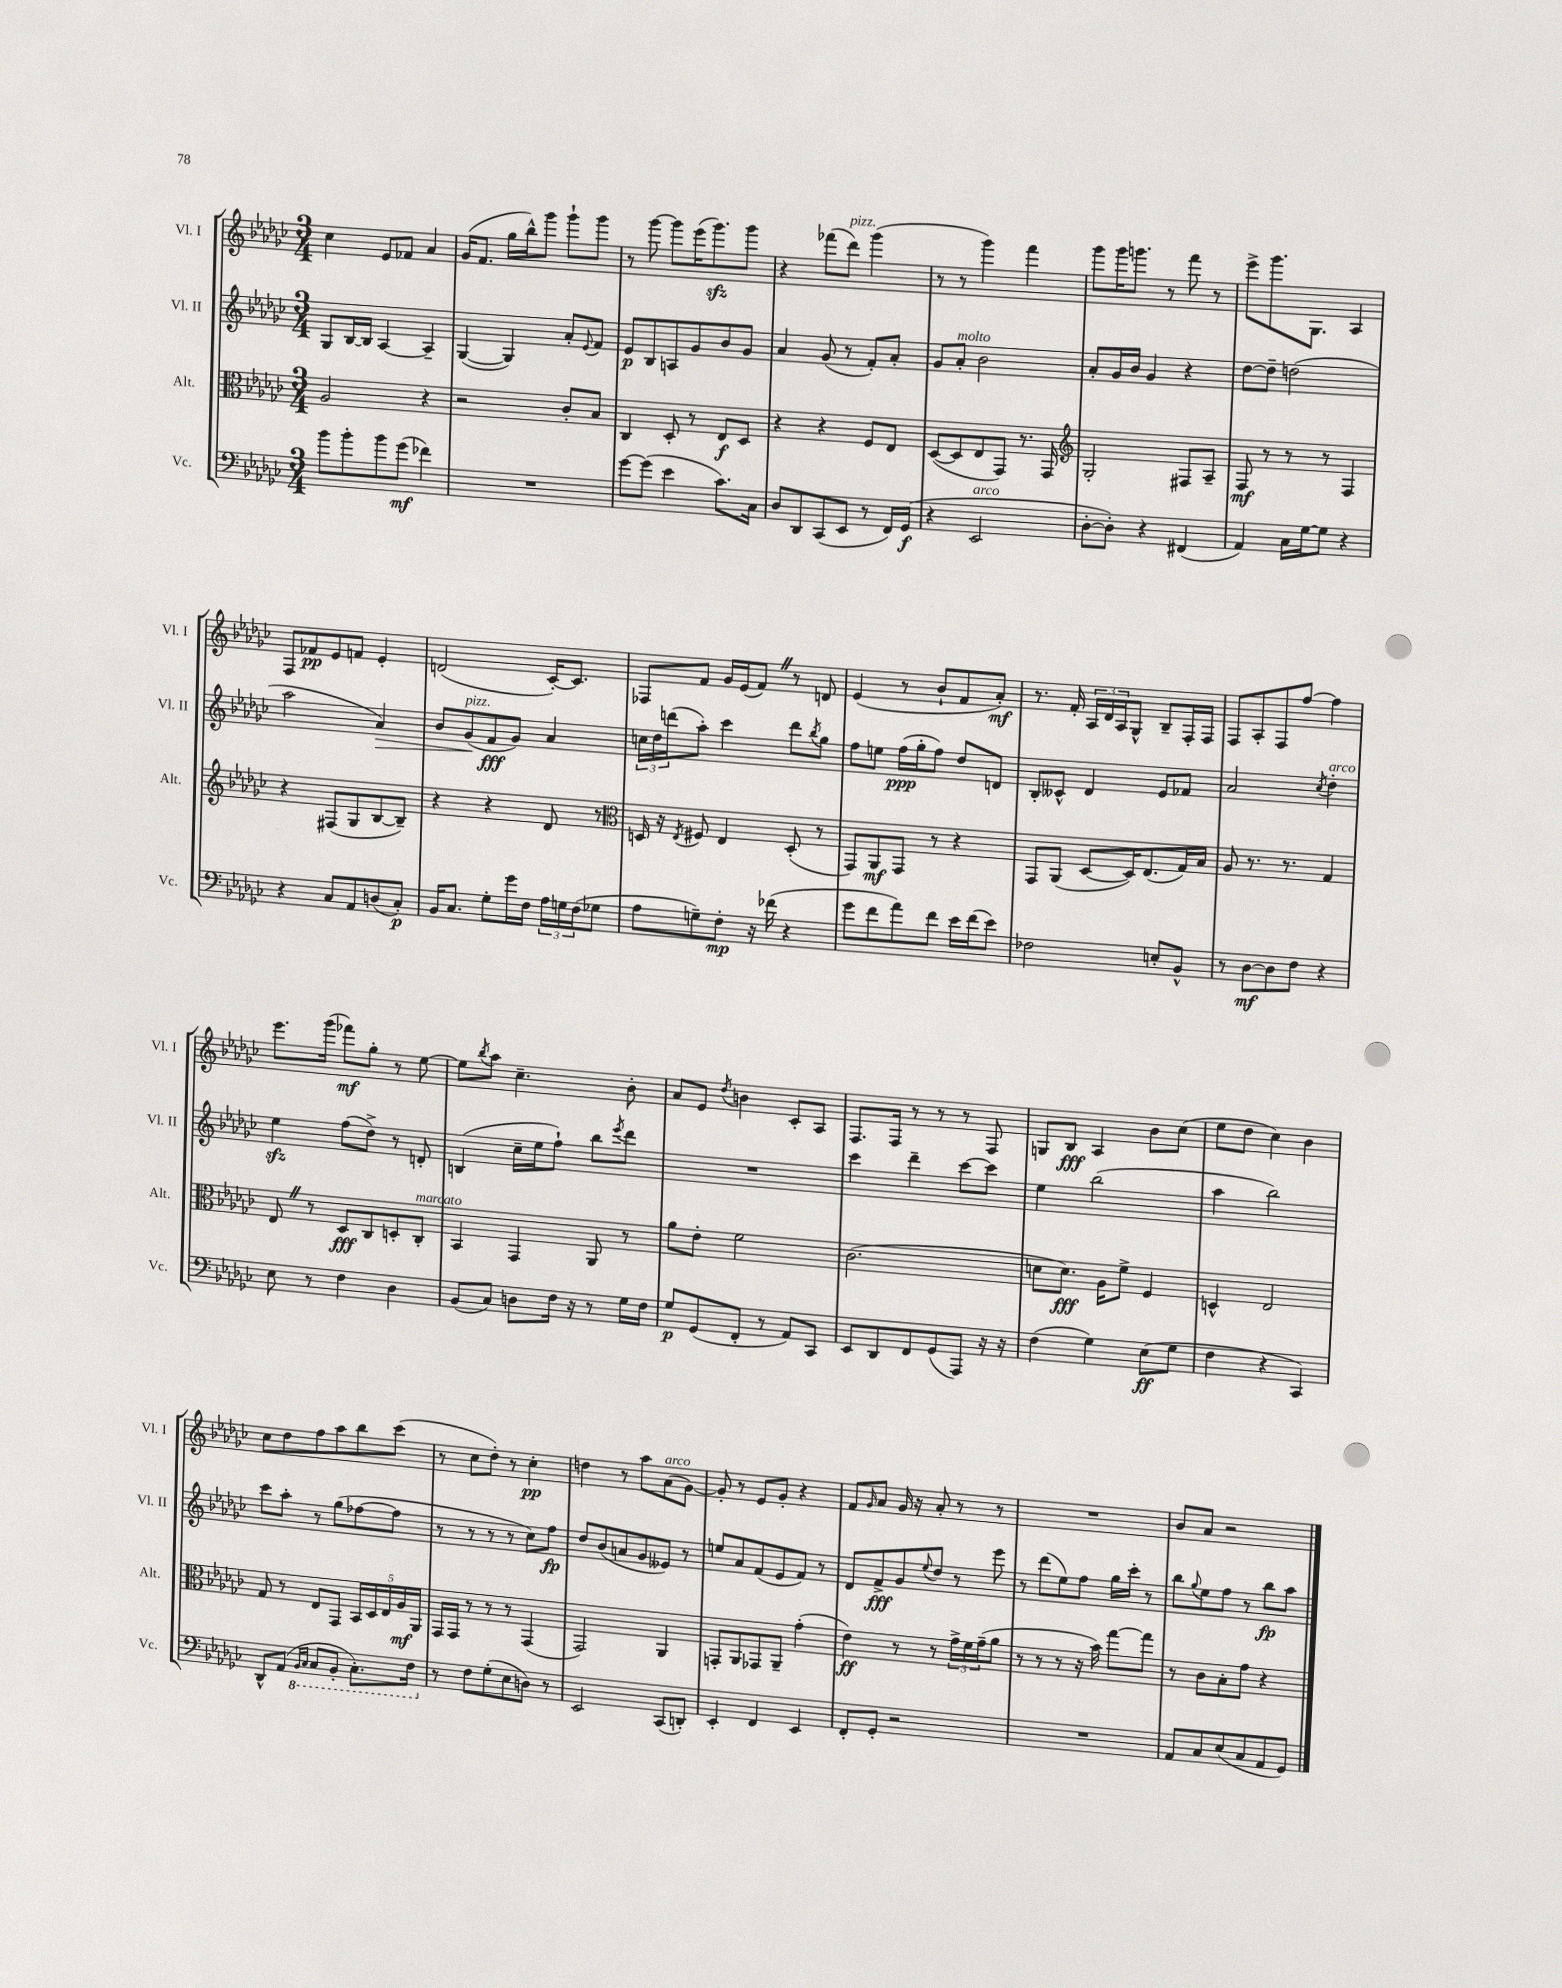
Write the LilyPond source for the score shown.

<<
\new StaffGroup <<
\new Staff = "s0" \with { instrumentName = "Vl. I" shortInstrumentName = "Vl. I" } {
    \clef treble \key ges \major \numericTimeSignature \time 3/4
    ces''4 ees'8 fes'8 aes'4 |
    ges'16( f'8. ges''16 bes''16-^) ges'''8 ges'''8-! ges'''8 |
    r8 ges'''8~ ges'''8 ees'''16( ges'''8.\sfz) ges'''8 |
    r4 fes'''8( des'''8^\markup { \italic "pizz." }) ges'''4( |
    r8 r8 ges'''4) f'''4 |
    ges'''8 ges'''16 g'''8. r8 f'''8 r8 |
    ees'''8-> ges'''8. ges8. aes4 |
    f8 fes'8\pp ees'8 f'8 ees'4-. |
    d'2( ces'16~-.) ces'8. |
    fes8 f'8 ges'16 ees'16( f'8) \once \override BreathingSign.text = \markup { \musicglyph "scripts.caesura.straight" } \breathe r8 d'8 |
    ees'4( r8 bes'8-! f'8 aes'8-.\mf) |
    r8. f'16-. \tuplet 3/2 { aes16 des'16 aes16 } ges8-^ bes8-- f16-. f16 |
    f8 aes8-. f8 f''8~ f''4 |
    ees'''8. ges'''16( fes'''8\mf) ges''8-. r8 ees''8~ |
    ees''8 \acciaccatura { bes''8 } aes''8 ces''4.-- bes'8-. |
    aes'8 ees'8 \acciaccatura { des''8 } b'4 ces'8-. aes8 |
    f8. f16 r8 r8 r8 f8 |
    g8 bes8\fff aes4 bes'8 ces''8( |
    ees''8 des''8 ces''4) bes'4 |
    ces''8 des''8 f''8 aes''8 bes''8 ces'''8( |
    r8 ces''8 des''8-.) r8 ces''4-.\pp |
    d''4 r8 aes''8 aes'8^\markup { \italic "arco" }( ges'8~) |
    ges'8-. r8 ees'8 ges'8-. r4 |
    f'8 \grace { ges'16 } aes'8 ges'16 r16 aes'8-. r8 r8 |
    R2. |
    bes'8 aes'8 r2 \bar "|." |
}
\new Staff = "s1" \with { instrumentName = "Vl. II" shortInstrumentName = "Vl. II" } {
    \clef treble \key ges \major \numericTimeSignature \time 3/4
    ges8 bes16~ bes16 aes4~ aes4-- |
    ges4~( ges4) aes'8-. \appoggiatura { ees'8 } f'8 |
    ees'8\p bes8 a8 ges'8 bes'8 ges'8 |
    aes'4 ges'8( r8 f'8-.) aes'8-. |
    ges'8 aes'8-.^\markup { \italic "molto" } bes'2 |
    aes'8-. ges'16 bes'16 ges'4 r4 |
    des''8~ des''8-- d''2( |
    aes''2 aes'4\>) |
    bes'8 ges'8\!^\markup { \italic "pizz." }( f'8\fff ges'8) aes'4 |
    \tuplet 3/2 { c''16 des''16 d'''16( } aes''8-.) ces'''4 d'''8 \acciaccatura { bes''8 } ges''8 |
    f''8 e''8 f''16\ppp( ges''16-. f''8) des''8 d'8 |
    bes8-. ceses'8-^ des'4 ees'8 fes'8 |
    aes'2 \acciaccatura { ces''8 } des''4-.^\markup { \italic "arco" } |
    ees''4\sfz f''8( des''8->) r8 d'8-. |
    b4( ces''16-- ees''16 f''8-!) bes''8 \acciaccatura { ees'''8 } des'''8 |
    R2. |
    ces'''4 des'''4-- ces'''8~ ces'''8 |
    ees''4 bes''2( |
    aes''4 bes''2) |
    ces'''8 aes''8-. r8 ges''8( fes''8~ fes''8 |
    r8 r8 r8 r8 ces''8) f''8\fp |
    des''8 bes'8( a'8 ges'8 eeses'8) r8 |
    e''8 aes'8 f'8( ees'8 f'8) r8 |
    des'8 f'8->\fff ges'8 \appoggiatura { ees''8 } des''8 r8 ees'''8 |
    r8 des'''8( ees''8) f''8 ges''16 ces'''16-. r8 |
    bes''8 \appoggiatura { ges''8 } ees''8 f''8 r8 bes''8\fp aes''8 \bar "|." |
}
\new Staff = "s2" \with { instrumentName = "Alt." shortInstrumentName = "Alt." } {
    \clef alto \key ges \major \numericTimeSignature \time 3/4
    aes2 r4 |
    r2 ces'8-. bes8 |
    ces4 des8-. r8 ees8\f des8 |
    r4 r4 f8 ees8 |
    des8~( des8 ees8 ges,8) r8. ges,16 |
    \clef treble ges2-. fis8 aes8-- |
    f8\mf r8 r8 r8 f4 |
    r4 fis8( ges8 bes8~ bes8--) |
    r4 r4 des'8 r8 |
    \clef alto d16 r16 \acciaccatura { ees8 } fis8 ees4 d8-.( r8 |
    ges,8) aes,8\mf ges,8 r8 r4 |
    ges,8 aes,8( des8~ des16) ees8.( ges16) bes16 |
    aes8 r8. r8. ges4 |
    ees8 \once \override BreathingSign.text = \markup { \musicglyph "scripts.caesura.straight" } \breathe r8 des8\fff ces8 d8-. ces8-.^\markup { \italic "marcato" } |
    bes,4 ges,4 aes,8 r8 |
    aes'8 ees'8-. f'2 |
    ces'2.( |
    d'8 d'8.\fff) aes16 f'8-> f4 |
    d4-^ ees2 |
    ges8 r8 ees8 ges,8 \tuplet 5/4 { bes,16 des16 ees16 aes16\mf aes,16 } |
    ges,16 ges,16 r8 r8 r8 ges,4( |
    ges,2) aes,4 |
    g,8-. aes,8 ges,8 aes,8-- ges'4-.( |
    ees'4\ff) r8 r8 \tuplet 3/2 { ges'16-> f'16 ges'16--( } aes'8 |
    r8 r8 r8 r16 bes'16) ges''8~ ges''8 |
    r8 ces'8 bes8-. ges'8 r4 \bar "|." |
}
\new Staff = "s3" \with { instrumentName = "Vc." shortInstrumentName = "Vc." } {
    \clef bass \key ges \major \numericTimeSignature \time 3/4
    bes'8 bes'8-. bes'8 ges'8\mf( fes'4) |
    R2. |
    ges'8~ ges'8( ees'4 ces'8.) ces16 |
    des8 des,8 ces,8( ees,8 r8 f,16) ges,16\f( |
    r4 ees,2^\markup { \italic "arco" } |
    des8~-. des8-.) r4 fis,4( |
    aes,4) ces16 ges16~ ges8 r4 |
    r4 ces8 aes,8 d8( ces8-.\p) |
    bes,16 ces8. ges8-. ges'16 f16 \tuplet 3/2 { aes16 g16 f16( } ges8 |
    aes8 g8--) f8-.\mp r16 fes'16( r4 |
    ges'8 f'8 aes'8) f'8 ees'16 f'16( ees'8) |
    fes2 e8-. bes,8-^ |
    r8 des8~\mf des8 f8 r4 |
    ees8 r8 f4 des4 |
    bes,8( ces8) d8 f16 r16 r8 ges16 f16 |
    ges8\p ges,8( f,8-. r8 aes,8) ces,8 |
    ees,8 des,8 f,8 ges,8( aes,,8) r16 r16 |
    f4( ges4) ees8\ff( ges8 |
    f4 r4 ces,4) |
    des,8-^ aes,8( \ottava #-1 \grace { bes,,16 ces,16 } ces,8 bes,,8-. ces,8.-.) f,16 \ottava #0 |
    r8 f8 ges8-.( ees8 d8) r8 |
    ees,2 ces,8( d,8-.) |
    ees,4-. f,4 ees,4 |
    f,8-. ges,8-. r2 |
    R2. |
    aes,8 ces8 ees8( ces8 aes,8 ges,8) \bar "|." |
}
>>
>>
\layout { \context { \Score \remove "Bar_number_engraver" } }
